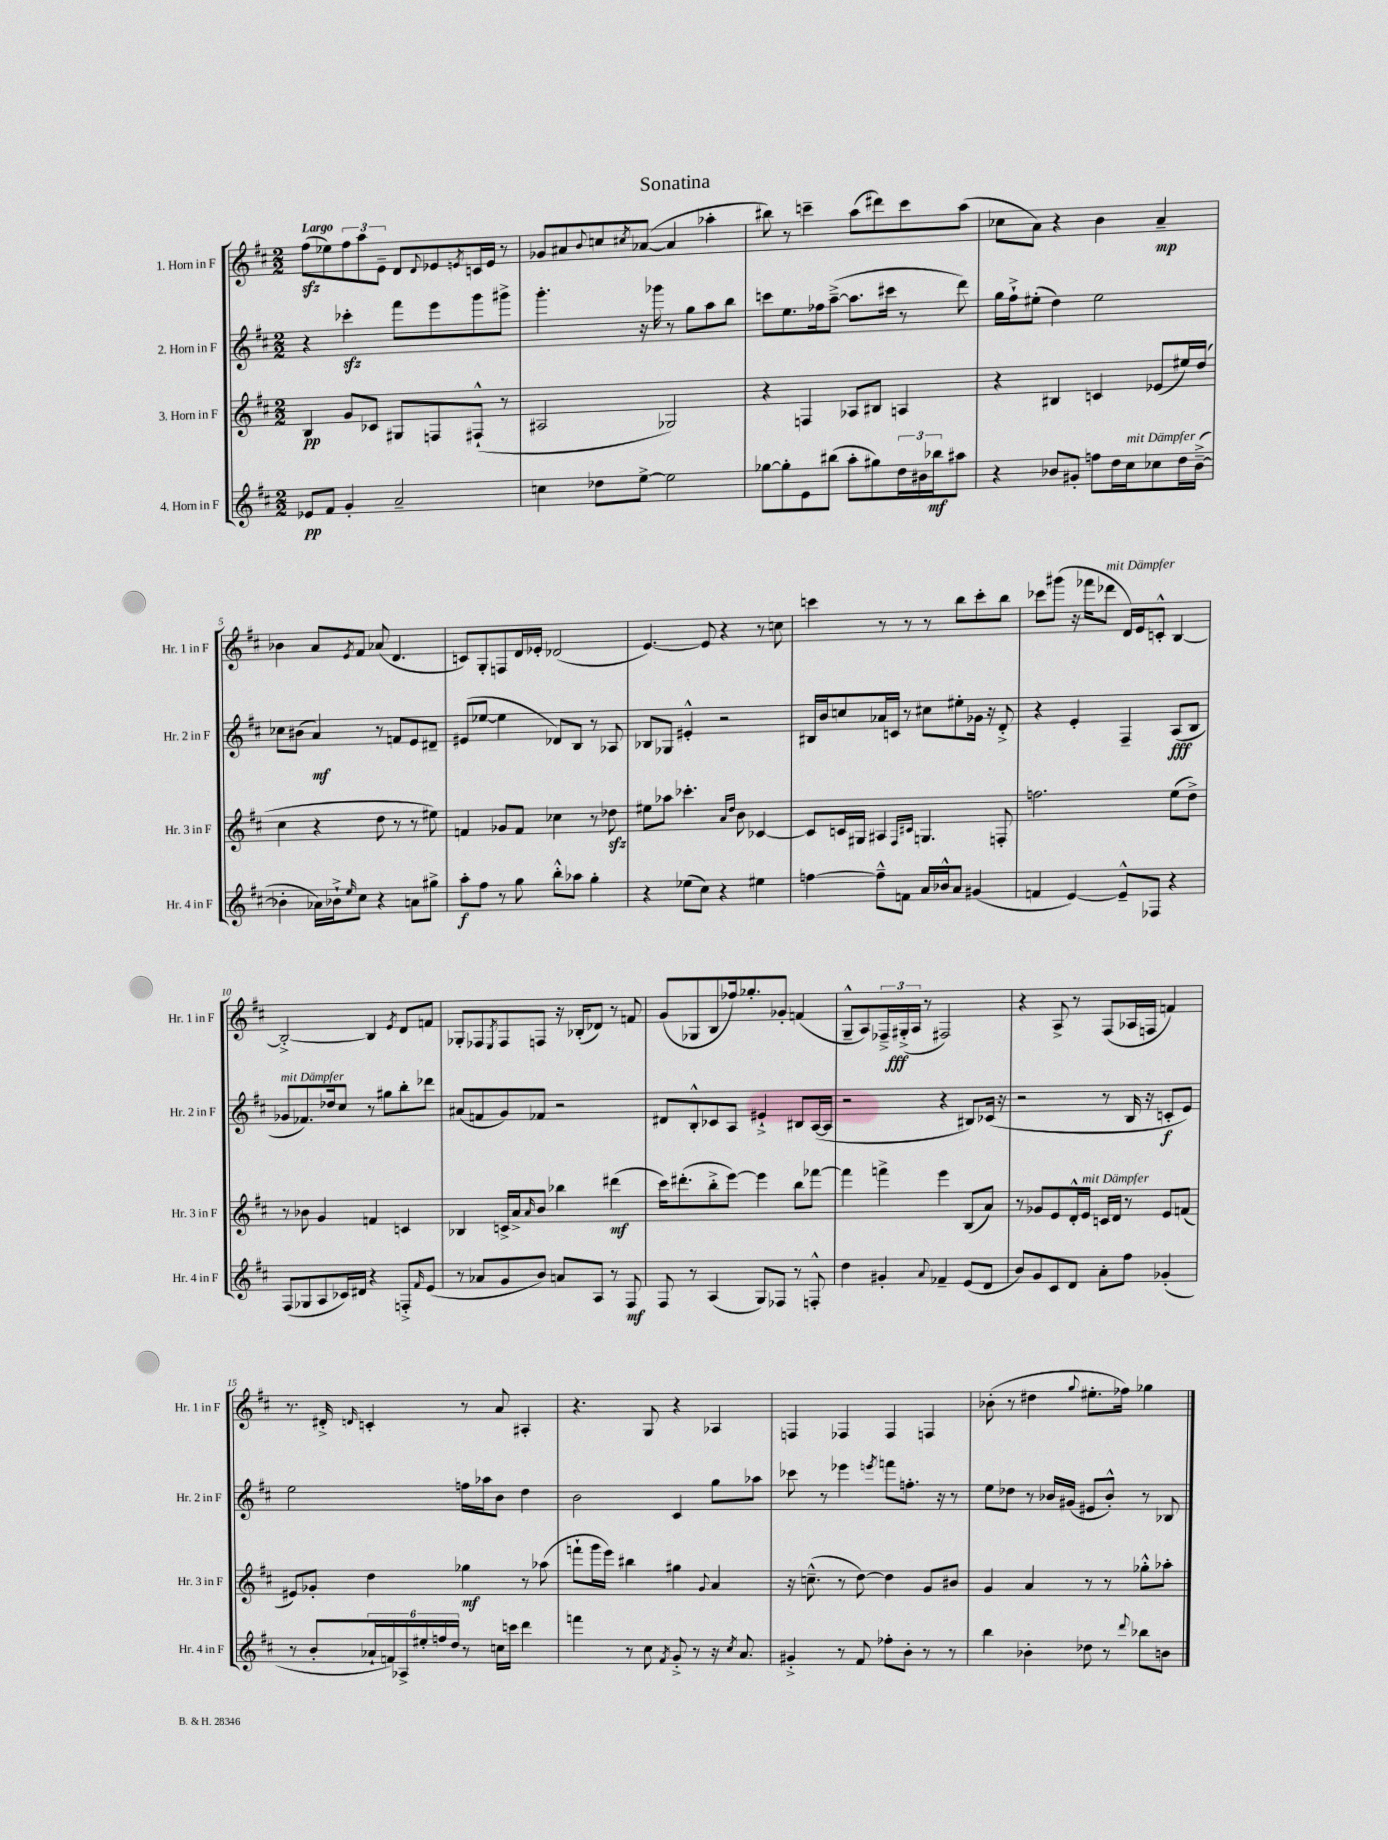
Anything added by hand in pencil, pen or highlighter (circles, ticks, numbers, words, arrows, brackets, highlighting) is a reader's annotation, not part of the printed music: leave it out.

**kern	**dynam	**kern	**dynam	**kern	**dynam	**kern	**dynam
*part4	*part4	*part3	*part3	*part2	*part2	*part1	*part1
*staff4	*staff4	*staff3	*staff3	*staff2	*staff2	*staff1	*staff1
*I"4. Horn in F	*	*I"3. Horn in F	*	*I"2. Horn in F	*	*I"1. Horn in F	*
*I'Hr. 4 in F	*	*I'Hr. 3 in F	*	*I'Hr. 2 in F	*	*I'Hr. 1 in F	*
*clefG2	*	*clefG2	*	*clefG2	*	*clefG2	*
*k[f#c#]	*	*k[f#c#]	*	*k[f#c#]	*	*k[f#c#]	*
*M2/2	*	*M2/2	*	*M2/2	*	*M2/2	*
=1	=1	=1	=1	=1	=1	=1	=1
!	!	!	!	!	!	!LO:TX:a:B:t=Largo	!
8e-X/L	pp	4B/	pp	4r	.	(8ff#zz\L	.
8f#/J	.	.	.	.	.	8ee-X\)	.
4g'/	.	8g/L	.	4ccc-Xzz'\	.	12ff#\	.
.	.	.	.	.	.	12aa\	.
.	.	8c-X/J	.	.	.	.	.
.	.	.	.	.	.	12e~\J	.
2a~/	.	8G#X/L	.	8fff#\L	.	8d/L	.
.	.	.	.	.	.	8qqd/	.
.	.	8Fn/	.	8eee\	.	8e-X/	.
.	.	.	.	.	.	8qen/	.
.	.	(8F#X`^^/J	.	8ggg\	.	16cn/L	.
.	.	.	.	.	.	16e/JJ	.
.	.	8r	.	8ggg#X^\J	.	8r	.
=2	=2	=2	=2	=2	=2	=2	=2
4ccn\	.	2A#X/	.	4.ggg'\	.	8g-X/L	.
.	.	.	.	.	.	8a#X/	.
.	.	.	.	.	.	8qqb/	.
8dd-X\L	.	.	.	.	.	8ccn/	.
.	.	.	.	.	.	8qcc#X/	.
[8ee^\J	.	.	.	16r	.	([8a-X/J	.
.	.	.	.	16ggg-X\	.	.	.
2ee\]	.	2G-X/)	.	8r	.	4a-/]	.
.	.	.	.	8gg\L	.	.	.
.	.	.	.	8aa\	.	4aa-X'\	.
.	.	.	.	8bb\J	.	.	.
=3	=3	=3	=3	=3	=3	=3	=3
[8gg-X\L	.	4r	.	8cccn\L	.	8bb#X\)	.
8gg-'\]	.	.	.	8.ee\	.	8r	.
8e\	.	4Fn/	.	.	.	4cccn~\	.
.	.	.	.	16ff-X\k	.	.	.
(8bb#X\J	.	.	.	([8aa~^\J	.	.	.
8aa'\L	.	8A-X/L	.	8.aa\L]	.	(8aa\L	.
8gg#X\)	.	8B#X/J	.	.	.	8ddd#X\)	.
.	.	.	.	16ccc#X\Jk	.	.	.
24dd\L	.	4An/	.	8r	.	8ccc\	.
24b#X\	.	.	.	.	.	.	.
24bb-X\J	mf	.	.	.	.	.	.
8aa#X\J	.	.	.	8ddd\)	.	(8aa\J	.
=4	=4	=4	=4	=4	=4	=4	=4
4r	.	4r	.	16gg\LL	.	8cc-X\L	.
.	.	.	.	16ff#`^\J	.	.	.
.	.	.	.	(8ee#X'\J	.	8a\J)	.
8b-X/L	.	4B#X/	.	4dd\)	.	4r	.
8g#X'/J	.	.	.	.	.	.	.
8ffn\L	.	4cn/	.	2ee#\	.	4b\	.
16dd\L	.	.	.	.	.	.	.
!LO:TX:a:i:t=mit Dämpfer	!	!	!	!	!	!	!
16cc#\J	.	.	.	.	.	.	.
8cc-X\	.	(8e-X/L	.	.	.	4a~/	mp
16dd\L	.	16ee#X/L)	.	.	.	.	.
([16b-~^\JJ	.	(16dd/JJ	.	.	.	.	.
!!LO:LB:g=z
=5	=5	=5	=5	=5	=5	=5	=5
4b-X'\]	.	4cc#\	.	8cc-X\L	.	4b-X\	.
.	.	.	.	(8b#X\J	.	.	.
16a-X\LL)	.	4r	.	4a/)	mf	8a/L	.
16b-X`^\J	.	.	.	.	.	.	.
16qqee/	.	.	.	.	.	8qe/	.
8cc#\J	.	.	.	.	.	8f#/J	.
4r	.	8dd\	.	8r	.	(8a-X/	.
.	.	8r	.	8fn/L	.	4.d/	.
8an\L	.	8r	.	8e/	.	.	.
8gg#X^\J	.	8ee#X\)	.	8d#X~/J	.	.	.
=6	=6	=6	=6	=6	=6	=6	=6
8aa'\L	f	4fn/	.	(8e#X/L	.	8cn/L)	.
8ff#\J	.	.	.	[8ee-X/J	.	8G'/	.
8r	.	8g-X/L	.	4ee-\]	.	8Fn/	.
8gg\	.	8f/J	.	.	.	16d/L	.
.	.	.	.	.	.	16e-X'/JJ	.
8bb'^^\L	.	4cc-X\	.	8d-X/L)	.	(2d-X/	.
8aa-X\J	.	.	.	8B/J	.	.	.
4gg'\	.	8r	.	8r	.	.	.
.	.	8dd-Xzz\	.	8A-X/	.	.	.
=7	=7	=7	=7	=7	=7	=7	=7
4r	.	8ee#X\L	.	8B-X/L	.	[4.e/)	.
.	.	8aa-X\J	.	8G-X/J	.	.	.
(8ee-X\L	.	4.ccc-X'\	.	4e#X'^^/	.	.	.
8cc#\J)	.	.	.	.	.	8e/]	.
4r	.	.	.	2r	.	4r	.
.	.	16qqa/LL	.	.	.	.	.
.	.	16qqdd/JJ	.	.	.	.	.
.	.	8b\	.	.	.	.	.
4ee#X\	.	[4c-X/	.	.	.	8r	.
.	.	.	.	.	.	8ccn\	.
=8	=8	=8	=8	=8	=8	=8	=8
[4ffn\	.	8c-/L]	.	16B#X/LL	.	4cccn\	.
.	.	.	.	16b/J	.	.	.
.	.	16cn/L	.	8ccn/	.	.	.
.	.	16G#X/JJ	.	.	.	.	.
8ff~^^\L]	.	4A#X/	.	16a-X/L	.	8r	.
.	.	.	.	16cn/JJ	.	.	.
8fn\J	.	.	.	8r	.	8r	.
.	.	16qqF#/LL	.	.	.	.	.
.	.	16qqc#X/JJ	.	.	.	.	.
16a/LL	.	4.Gn/	.	8cc#X\L	.	8r	.
16b-X^^/J	.	.	.	.	.	.	.
8a/J	.	.	.	8ee#X'\	.	8bb\L	.
(4g#X/	.	.	.	16g-X\Jk	.	8ccc'\	.
.	.	.	.	16r	.	.	.
.	.	8Fn'/	.	8d'^/	.	8bb\J	.
=9	=9	=9	=9	=9	=9	=9	=9
4fn/	.	2.ffn\	.	4r	.	8ccc-X\L	.
.	.	.	.	.	.	(8ggg#X\J	.
[4e/)	.	.	.	4e'/	.	16r	.
.	.	.	.	.	.	16fff-X\KL	.
!	!	!	!	!	!	!LO:TX:a:i:t=mit Dämpfer	!
.	.	.	.	.	.	8ddd-X\J	.
8e~^^/L]	.	.	.	4F#~/	.	16d/LL)	.
.	.	.	.	.	.	16e/J	.
8F-X/J	.	.	.	.	.	8cn'^^/J	.
4r	.	(8ee\L	.	(8A/L	fff	[4B/	.
.	.	8dd^\J)	.	8B/J	.	.	.
!!LO:LB:g=z
=10	=10	=10	=10	=10	=10	=10	=10
!	!	!	!	!LO:TX:a:i:t=mit Dämpfer	!	!	!
(8F#/L	.	8r	.	8g-X/L	.	2B'^/_	.
8G-X/	.	8b-X\	.	8.f-X/)	.	.	.
8A/	.	4g/	.	.	.	.	.
.	.	.	.	16dd-X/k	.	.	.
16c-X/L)	.	.	.	8cc#/J	.	.	.
16d#X/JJ	.	.	.	.	.	.	.
4r	.	4fn/	.	8r	.	4B/]	.
.	.	.	.	8gg#X\L	.	.	.
.	.	.	.	.	.	8qe/	.
8Fn'^/L	.	4cn/	.	8bb'\	.	8d/L	.
16qqf#/	.	.	.	.	.	.	.
(8e/J	.	.	.	8ddd-X\J	.	8fn/J	.
=11	=11	=11	=11	=11	=11	=11	=11
8r	.	4B-X/	.	(8a#X/L	.	8G-X'/L	.
8a-X/L	.	.	.	8fn/	.	8F-X/	.
.	.	.	.	.	.	8qE/	.
8g/	.	16cn^/LL	.	8g/)	.	8F-/	.
.	.	16a^/J	.	.	.	.	.
.	.	16qqa/	.	.	.	.	.
8b/J)	.	8b/J	.	8f-X/J	.	8Fn/J	.
8an/L	.	4bb-X\	.	2r	.	16r	.
.	.	.	.	.	.	(16B-X'/KL	.
8A/J	.	.	.	.	.	8d-X/J)	.
8r	.	(4ddd#X\	mf	.	.	8r	.
8F#/	mf	.	.	.	.	8fn/	.
=12	=12	=12	=12	=12	=12	=12	=12
8F#/	.	16ccc#\KL)	.	8d#X/L	.	(8g/L	.
.	.	(8.ddd#X'\	.	.	.	.	.
8r	.	.	.	8B'^^/	.	8G-X/	.
(4A/	.	8bb'^\	.	8c-X/	.	8B/	.
.	.	[8eee\J)	.	8A/J	.	16ff-X/k)	.
.	.	.	.	.	.	8.gg-X'/	.
8G/L)	.	4eee\]	.	4e#X`^/	.	.	.
8F-X/J	.	.	.	.	.	8g-X'/J	.
8r	.	8bb\L	.	8B#X/L	.	(4fn/	.
8Fn'^^/	.	[8fff-X\J	.	([16A/L	.	.	.
.	.	.	.	16A/JJ]	.	.	.
=13	=13	=13	=13	=13	=13	=13	=13
4dd\	.	4fff-\]	.	2r	.	8G~^^/L	.
.	.	.	.	.	.	8A/)	.
4g#X'/	.	4fffn^\	.	.	.	24F-X~^/L	.
.	.	.	.	.	.	(24G#X'^/	fff
.	.	.	.	.	.	24A/JJ	.
.	.	.	.	.	.	8r	.
8qqa/	.	.	.	.	.	.	.
4f-X~/	.	4eee\	.	4r	.	2F#X/)	.
(8e/L	.	(8B/L	.	8B#X/L)	.	.	.
8d/J	.	8a/J)	.	(16c-X/Jk	.	.	.
.	.	.	.	16r	.	.	.
=14	=14	=14	=14	=14	=14	=14	=14
8b/L)	.	8r	.	2r	.	4r	.
8g/	.	8g-X/L	.	.	.	.	.
8c#/	.	8e/	.	.	.	8A^/	.
8d/J	.	16d'^^/L	.	.	.	8r	.
!	!	!LO:TX:a:i:t=mit Dämpfer	!	!	!	!	!
.	.	16e/JJ	.	.	.	.	.
8a'\L	.	16cn/LL	.	8r	.	(8F#/L	.
.	.	16d/JJ	.	.	.	.	.
8ff#\J	.	8r	.	16B/	.	16A-X/L	.
.	.	.	.	16r	.	16Fn/JJ	.
(4g-X'/	.	8e/L	.	8cn'/L	f	4fn/)	.
.	.	(8fn/J	.	8e/J)	.	.	.
!!LO:LB:g=z
=15	=15	=15	=15	=15	=15	=15	=15
8r	.	8e#X/L)	.	2ee\	.	8.r	.
8b'/L	.	8g-X'/J	.	.	.	.	.
.	.	.	.	.	.	16d#X'^/	.
.	.	.	.	.	.	16qqdn/	.
24a-X`/L	.	4dd\	.	.	.	4cn'/	.
24fn/)	.	.	.	.	.	.	.
24A-X^/	.	.	.	.	.	.	.
24ee#X'/	.	.	.	.	.	.	.
24ffn/	.	.	.	.	.	.	.
24dd/JJ	.	.	.	.	.	.	.
8r	.	4gg-X\	mf	16ffn\LL	.	8r	.
.	.	.	.	16aa-X\J	.	.	.
16ccn\LL	.	.	.	8b\J	.	8a/	.
16cccn\JJ	.	.	.	.	.	.	.
4ddd\	.	8r	.	4dd\	.	4A#X'/	.
.	.	(8aa-X\	.	.	.	.	.
=16	=16	=16	=16	=16	=16	=16	=16
4fffn\	.	8fffn`\L	.	2b\	.	4.r	.
.	.	16ggg\L	.	.	.	.	.
.	.	16eee\JJ)	.	.	.	.	.
8r	.	4bb#X\	.	.	.	.	.
8cc#\	.	.	.	.	.	8G/	.
8qf#/	.	.	.	.	.	.	.
8g'^/	.	4gg#X\	.	4c#/	.	4r	.
8r	.	.	.	.	.	.	.
.	.	8qqg/	.	.	.	.	.
16r	.	4a/	.	8gg\L	.	4A-X/	.
8qcc#/	.	.	.	.	.	.	.
8.a/	.	.	.	.	.	.	.
.	.	.	.	8aa-X\J	.	.	.
=17	=17	=17	=17	=17	=17	=17	=17
4g#X'^/	.	16r	.	8ccc-X\	.	4Fn/	.
.	.	(8.ccn~^^\	.	.	.	.	.
.	.	.	.	8r	.	.	.
8r	.	8r	.	4eee-X\	.	4F-X/	.
8f#/	.	[8dd\)	.	.	.	.	.
.	.	.	.	8qeeen/	.	.	.
8ff-X'\L	.	4dd\]	.	8fffn\L	.	4F-/	.
8b'\J	.	.	.	8.ffn'\J	.	.	.
8r	.	8g/L	.	.	.	4Fn/	.
.	.	.	.	16r	.	.	.
8r	.	8b#X/J	.	8r	.	.	.
=18	=18	=18	=18	=18	=18	=18	=18
4bb\	.	4g/	.	8ee\L	.	(8b-X'\	.
.	.	.	.	8dd-X\J	.	8r	.
4b-X'\	.	4a/	.	8r	.	4dd#X\	.
.	.	.	.	16b-X/LL	.	.	.
.	.	.	.	(16g#X/JJ	.	.	.
.	.	.	.	.	.	8qqgg/	.
8dd-X\	.	8r	.	8e#X/L	.	8.ee#X'\L	.
8r	.	8r	.	8b-'^^/J)	.	.	.
.	.	.	.	.	.	16ff-X\Jk)	.
8qqddd/	.	.	.	.	.	.	.
8bb-X\L	.	8gg-X'^^\L	.	8r	.	4gg-X\	.
8bn\J	.	8aa-X'\J	.	8B-X/	.	.	.
==	==	==	==	==	==	==	==
*-	*-	*-	*-	*-	*-	*-	*-
